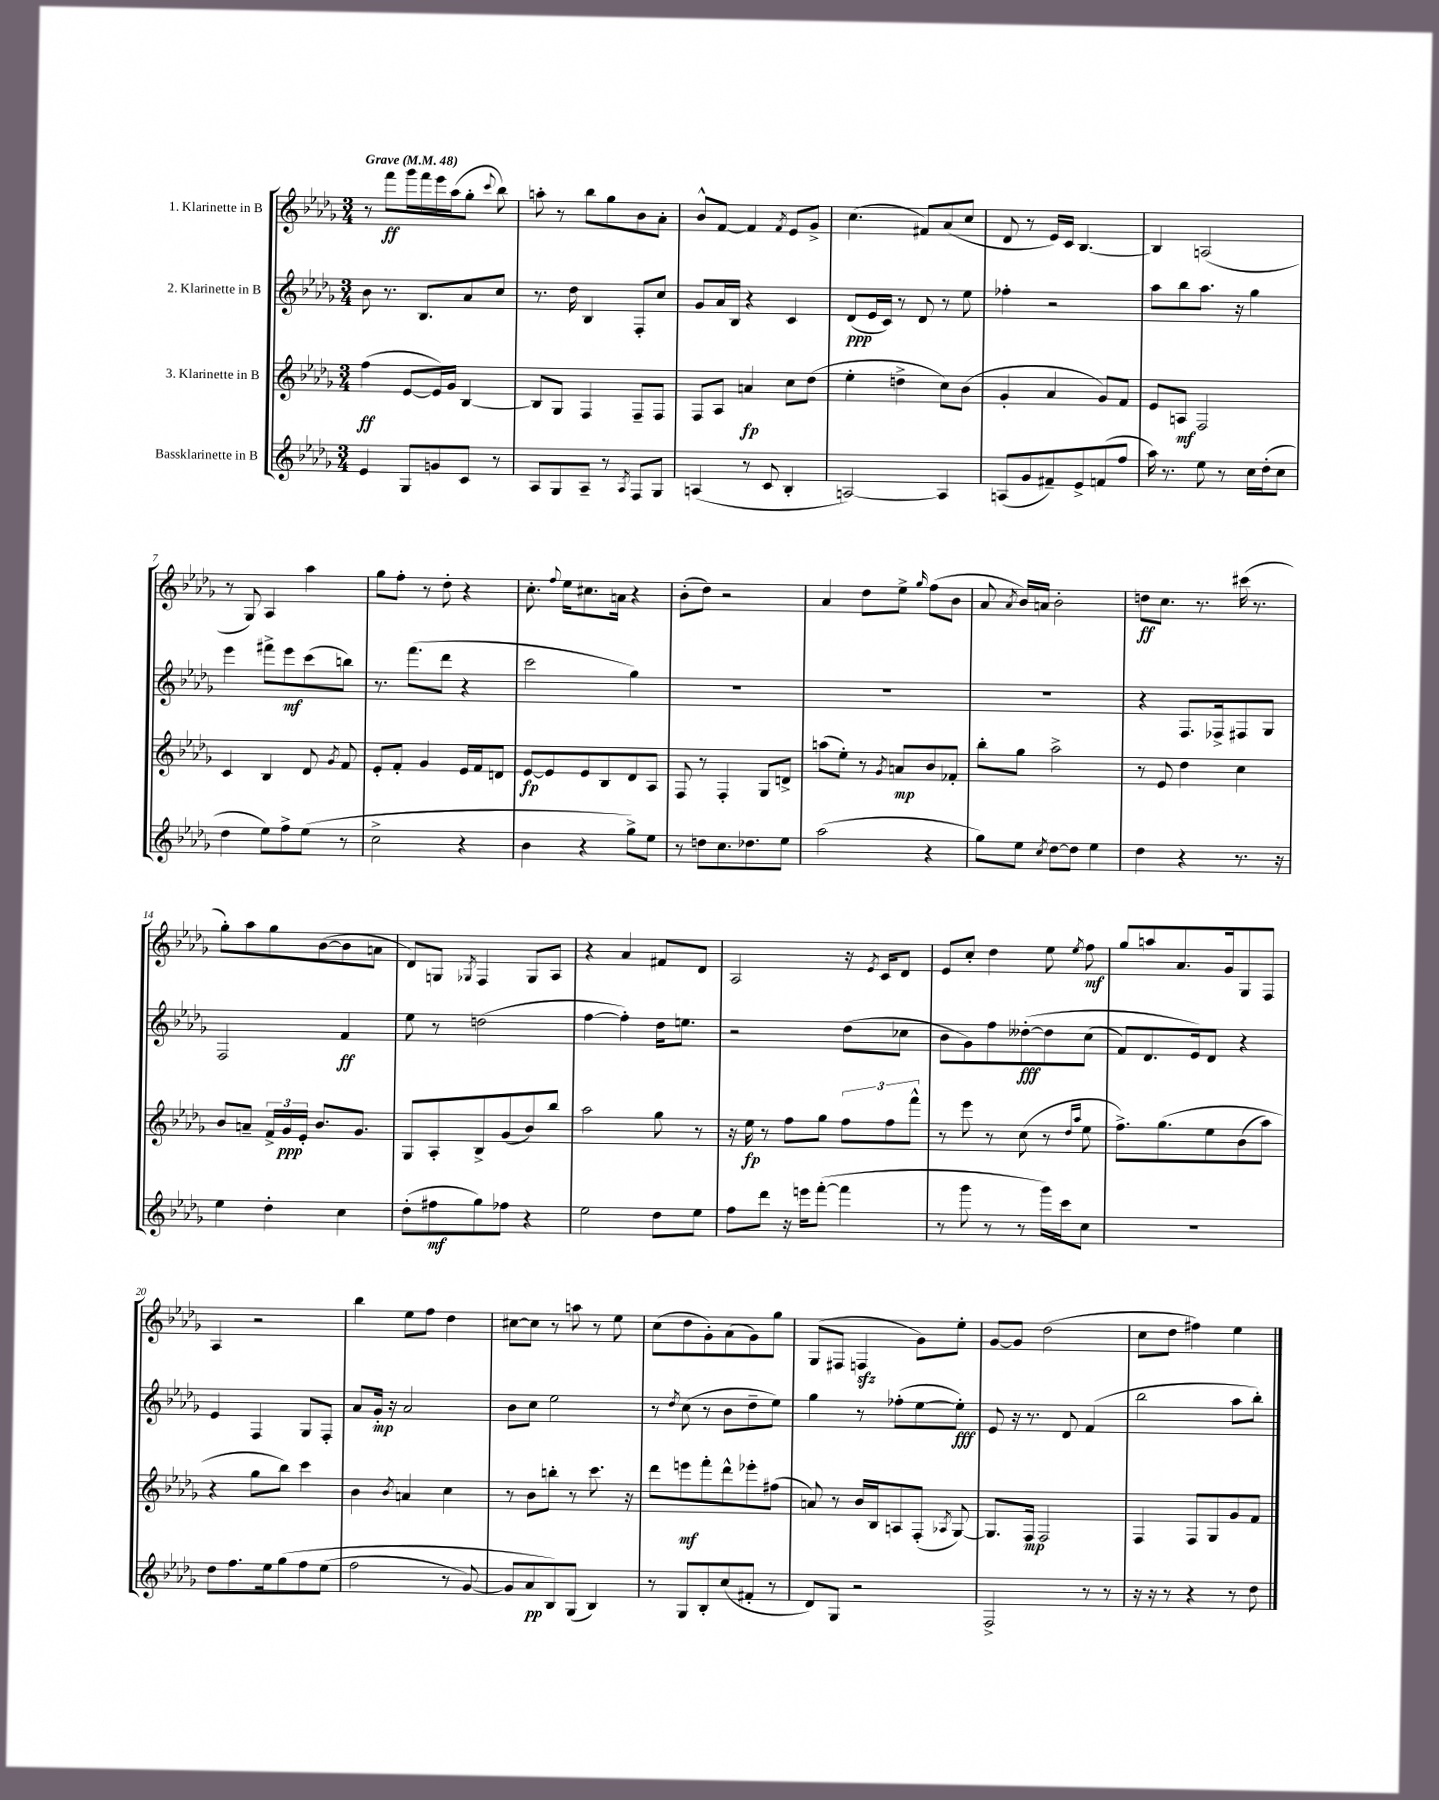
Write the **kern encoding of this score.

**kern	**kern	**kern	**kern
*staff4	*staff3	*staff2	*staff1
*clefG2	*clefG2	*clefG2	*clefG2
*k[b-e-a-d-g-]	*k[b-e-a-d-g-]	*k[b-e-a-d-g-]	*k[b-e-a-d-g-]
*M3/4	*M3/4	*M3/4	*M3/4
*MM48	*MM48	*MM48	*MM48
4e-/	(4ff\	8b-\	8r
.	.	8.r	8fff\L
8G-/L	[8e-/L	.	16ggg-\L
.	.	8.B-/L	16fff\
8g/	16e-/]L)	.	16eee-\
.	16g-/JJ	.	(16aa-\J
8c/J	[4B-/	8a-/	8gg-'\J
.	.	.	8qqccc/
8r	.	8cc/J	8bb-\)
=	=	=	=
8A-/L	8B-/]L	8.r	8aa'\
8G-/	8G-/J	.	8r
.	.	16dd-\	.
8A-~/J	4F/	4B-/	8bb-\L
8r	.	.	8gg-\
8qA-/	.	.	.
8F/L	8F~/L	8F'/L	8b-\
8G-/J	8F/J	8cc/J	8a-'\J
=	=	=	=
(4A/	8F/L	8g-/L	8b-^^/L
.	8A-/J	16a-/L	[8f/J
.	.	16B-/JJ	.
8r	4a/	4r	4f/]
8c/	.	.	.
.	.	.	8qf/
4B-'/	8cc\L	4c/	8e-/L
.	(8dd-\J	.	8g-^/J
=	=	=	=
[2A/)	4ee-'\	(8d-/L	(4.cc\
.	.	16e-/L	.
.	.	16c/JJ)	.
.	4dd^\	8r	.
.	.	8d-/	8f#/L)
4A/]	8cc\L)	8r	(8a-/
.	(8b-\J	8ee-\	8cc/J
=	=	=	=
(8A/L	4g-'/	4ff-'\	8d-/
8g-/	.	.	8r
8f#~/)	4a-/	2r	16e-/LL)
.	.	.	16c/JJ
8e-^/	.	.	[4.B-/
(8f/	8g-/L)	.	.
8ff/J	8f/J	.	.
=	=	=	=
16aa-\)	8e-/L	8aa-\L	4B-/]
8.r	.	.	.
.	8A/J	8bb-\	.
8ee-\	2F/	8.aa-\J	(2A/
8r	.	.	.
.	.	16r	.
16cc\LL	.	4gg-\	.
(16dd-'\J	.	.	.
8cc\J	.	.	.
=	=	=	=
4dd-\	4c/	4eee-\	8r
.	.	.	8G-/)
8ee-\L)	4B-/	8fff#^\L	4A-/
8ff^\	.	8eee-\	.
(8ee-\J	8d-/	(8ccc\	4aa-\
.	8qg-/	.	.
8r	8f/	8bb\J)	.
=	=	=	=
2cc^\	8e-'/L	8.r	8gg-\L
.	8f'/J	.	8ff'\J
.	.	(8.fff\L	.
.	4g-/	.	8r
.	.	8ddd-\J	8dd-'\
4r	16e-/LL	4r	4r
.	16f/J	.	.
.	8d/J	.	.
=	=	=	=
4b-\	[8e-/L	2ccc\	8.cc'\
.	8e-/]	.	.
.	.	.	8qqff/
.	.	.	16ee-\LK
4r	8e-/	.	8.cc#\
.	8B-/	.	.
.	.	.	16a\Jk
8gg-^\L)	8d-/	4gg-\)	4r
8ee-\J	8A-/J	.	.
=	=	=	=
8r	8F/	2.r	(8b-'\L
8dd\L	8r	.	8dd-\J)
8.cc\	4F'/	.	2r
8.dd-\	.	.	.
.	8G-/L	.	.
8ee-\J	8d^/J	.	.
=	=	=	=
(2aa-\	(8aa\L	2.r	4a-/
.	8ee-'\J)	.	.
.	8r	.	8dd-\L
.	8qg-/	.	.
.	8a/L	.	8ee-^\J
.	.	.	16qqgg-/
4r	8b-/	.	(8ff\L
.	8f-'/J	.	8b-\J
=	=	=	=
8gg-\L)	8bb-'\L	2.r	8a-/
.	.	.	8qa-/
8ee-\J	8gg-\J	.	16b-/LL)
.	.	.	16a/JJ
8qcc/	.	.	.
[8dd-\L	2aa-^\	.	2b-'\
8dd-\]J	.	.	.
4ee-\	.	.	.
=	=	=	=
4dd-\	8r	4r	8dd\L
.	8e-/	.	8.cc\J
4r	4dd-\	8.F/L	.
.	.	.	8.r
.	.	16F-^/k	.
8.r	4cc\	8F#/	(16ccc#\
.	.	.	8.r
.	.	8G-/J	.
16r	.	.	.
=	=	=	=
4ee-\	8b-/L	2F/	8gg-'\L)
.	8a~/J	.	8aa-\
4dd-'\	24f^/LL	.	8gg-\
.	24g-/	.	.
.	24e-'/JJ	.	.
.	8.b-/L	.	([8b-\
4cc\	.	4f/	8b-\]
.	8.g-/J	.	.
.	.	.	8a\J
=	=	=	=
(8dd-'\L	8G-/L	8ee-\	8d-/L)
8ff#\	8A-'/	8r	8G/J
.	.	.	8qG-/
8gg-\)	8B-^/	(2dd\	4F/
8ff-\J	(8g-/	.	.
4r	8b-/)	.	8G-/L
.	8bb-/J	.	8A-/J
=	=	=	=
2ee-\	2aa-\	[4ff\	4r
.	.	4ff'\])	4a-/
8dd-\L	8gg-\	16dd-\LK	8f#/L
.	.	8.ee\J	.
8ee-\J	8r	.	8d-/J
=	=	=	=
8ff\L	16r	2r	2A-/
.	16ee-\	.	.
8ddd-\J	8r	.	.
16r	8ff\L	.	.
16eee\LK	.	.	.
([8fff'\J	8gg-\J	.	.
4fff\]	12ff\L	(8dd-\L	16r
.	.	.	8qe-/
.	.	.	16c/LK
.	12ff\	.	.
.	.	8cc-\J	8d-/J
.	12fff^^\J	.	.
=	=	=	=
8r	8r	8b-\L	8e-/L
8ggg-\	8eee-\	8g-\)	8cc'/J
8r	8r	8ff\	4dd-\
8r	(8cc\	&([8dd--'\	.
16ggg-\LL)	8r	8dd--\]	8ee-\
16ccc\J	.	.	.
.	16qqdd-/LL	.	.
.	16qqaa-/JJ	.	8qee-/
8cc\J	8ee-\	(8cc\J	8ff\
=	=	=	=
2.r	8.ff^\L)	8f/L)	8gg-/L
.	.	8.d-/	8aa/
.	&(8.gg-\	.	.
.	.	.	8.a-/
.	.	16e-/k&)	.
.	8ee-\	8d-/J	.
.	.	.	16g-/k
.	(8b-\	4r	8G-/
.	8aa-\J)	.	8F/J
=	=	=	=
8dd-\L	4r	4e-/	4A-/
8.ff\	.	.	.
.	8gg-\L	4F/	2r
16ee-\k	.	.	.
&(8gg-\	8bb-\J&)	.	.
8ff\	4ccc\	8G-/L	.
(8ee-\J	.	8F'/J	.
=	=	=	=
2ff\	4b-\	8a-/L	4bb-\
.	.	16g-'/Jk	.
.	.	16r	.
.	8qb-/	.	.
.	4a/	2a-/	8ee-\L
.	.	.	8ff\J
8r	4cc\	.	4dd-\
[8g-/)	.	.	.
=	=	=	=
8g-/]L	8r	8b-\L	[8cc#\L
8a-/	8b-\L	8cc\J	8cc#\]J
8B-/&)	8bb'\J	2ee-\	8r
(8G-/J	8r	.	8aa\
4B-/)	8.ccc\	.	8r
.	.	.	8ee-\
.	16r	.	.
=	=	=	=
8r	8ddd-\L	8r	(8cc\L
.	.	8qdd-/	.
8G-/L	8eee\	(8cc\	8dd-\
8B-'/	8fff'\	8r	8g-'\)
(8cc/	8ddd-^^\	8b-\L	(8a-\
8f#'/J	8eee-'\	8dd-~\	8g-\)
8r	(8ff#\J	8ee-\J)	8gg-\J
=	=	=	=
8d-/L)	8a/)	4gg-\	(8G-/L
8G-/J	8r	.	8F#/J
2r	16b-/LL	8r	4F/
.	16B-/J	.	.
.	8A/	(8ff-'\L	.
.	(8F'/J	[8ee-\	8g-\L)
.	8qA-/	.	.
.	[8G-/)	8ee-'\]J)	8ee-'\J
=	=	=	=
2F^/	8.G-/]L	8e-/	[8g-/L
.	.	16r	8g-/]J
.	16F/Jk	8.r	.
.	2F/	.	(2dd-\
.	.	8d-/	.
8r	.	(4f/	.
8r	.	.	.
=	=	=	=
16r	4F/	2bb-\	8cc\L
16r	.	.	.
8r	.	.	8dd-\J
4r	8F/L	.	4ff#\)
.	8G-/	.	.
8r	8g-/	8aa-\L	4ee-\
8dd-\	8f/J	8bb-'\J)	.
==	==	==	==
*-	*-	*-	*-
